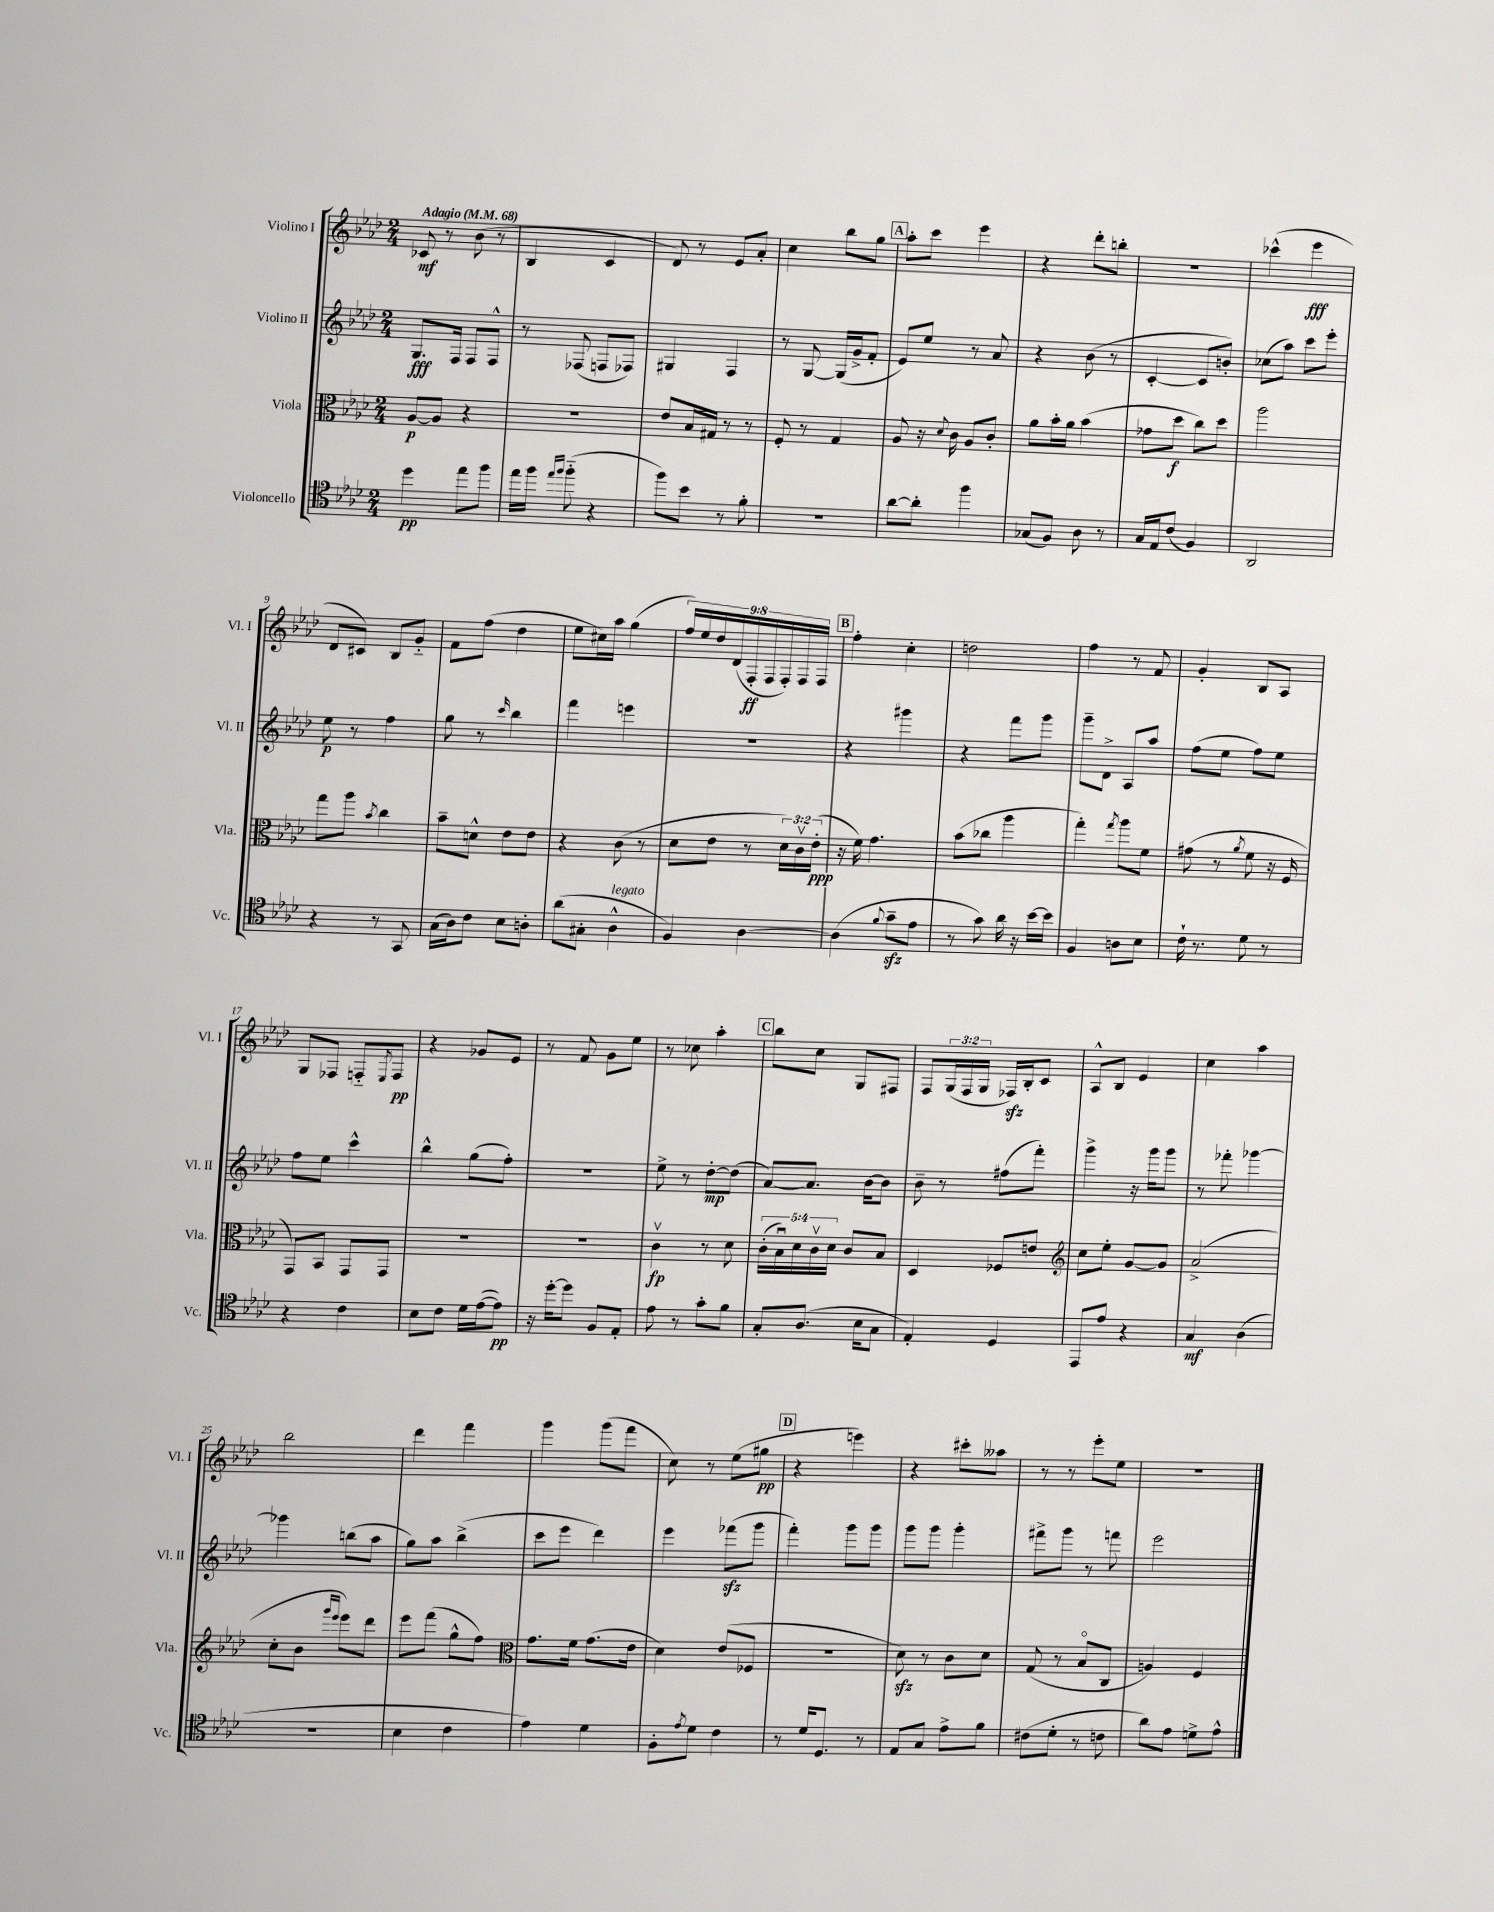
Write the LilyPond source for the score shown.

<<
\new StaffGroup <<
\new Staff = "s0" \with { instrumentName = "Violino I" shortInstrumentName = "Vl. I" } {
    \clef treble \key aes \major \numericTimeSignature \time 2/4 \override Staff.TupletNumber.text = #tuplet-number::calc-fraction-text \tempo "Adagio" 4 = 68
    ces'8\mf r8 bes'8( r8 |
    bes4 c'4 |
    des'8) r8 ees'8 aes'8-. |
    c''4 bes''8 g''8 |
    \mark \markup { \box "A" } aes''8-. c'''8 ees'''4 |
    r4 des'''8-. b''8-. |
    R2 |
    ces'''4-^( ees'''4\fff |
    des'8 cis'8) bes8 g'8-_ |
    f'8 f''8( des''4 |
    ees''8 cis''16) aes''16 g''4( |
    \tuplet 9/8 { f''16) ees''16 des''16 des'16( f16-.\ff f16 f16-.) f16 f16 } |
    \mark \markup { \box "B" } f''4-. c''4-. |
    d''2 |
    f''4 r8 f'8 |
    g'4-. bes8 aes8 |
    g8 fes8 f8-_ \acciaccatura { ees8 } f8\pp |
    r4 ges'8 ees'8 |
    r8 f'8 g'8 ees''8 |
    r8 ces''8 aes''4-. |
    \mark \markup { \box "C" } bes''8 c''8 g8 fis8 |
    f8 \tuplet 3/2 { g16( f16 g16 } fes16\sfz) bes16-. c'8 |
    aes8-^ bes8 ees'4 |
    c''4 aes''4 |
    bes''2 |
    des'''4 f'''4 |
    g'''4 g'''8( f'''8 |
    c''8) r8 ees''8( gis''8\pp |
    \mark \markup { \box "D" } r4 e'''4) |
    r4 cis'''8-. aeses''8 |
    r8 r8 ees'''8-. ees''8 |
    r2 \bar "|." |
}
\new Staff = "s1" \with { instrumentName = "Violino II" shortInstrumentName = "Vl. II" } {
    \clef treble \key aes \major \numericTimeSignature \time 2/4
    g8.\fff f16 f8 f8-^ |
    r8 fes8( f8 fes8) |
    gis4 f4 |
    r8 g8~ g16( g'16-> f'8-. |
    \mark \markup { \box "A" } ees'8) ees''8 r8 aes'8 |
    r4 bes'8( r8 |
    c'4~-. c'8 b'8-.) |
    ces''8( aes''8) c'''8 ees'''8-. |
    ees''8\p r8 f''4 |
    g''8 r8 \grace { c'''16 } bes''4 |
    f'''4 e'''4 |
    r2 |
    \mark \markup { \box "B" } r4 gis'''4 |
    r4 f'''8 g'''8 |
    g'''8-- des'8-> aes8 aes''8 |
    f''8( ees''8 f''8) ees''8 |
    f''8 ees''8 c'''4-^ |
    bes''4-^ g''8( f''8-.) |
    r2 |
    ees''8-> r8 des''8~-.\mp des''8( |
    \mark \markup { \box "C" } aes'8~) aes'8. bes'16~ bes'8 |
    bes'8-- r8 fis''8( f'''8-.) |
    g'''4-> r16 g'''16 g'''8 |
    r8 fes'''8-. ges'''4~ |
    ges'''4 b''8( aes''8 |
    g''8) aes''8 bes''4->( |
    c'''8 ees'''8 des'''4) |
    ees'''4 fes'''8\sfz( g'''8 |
    \mark \markup { \box "D" } f'''4-.) g'''8 g'''8 |
    g'''8 g'''8 g'''4-. |
    fis'''8-> g'''8 r8 f'''8 |
    ees'''2 \bar "|." |
}
\new Staff = "s2" \with { instrumentName = "Viola" shortInstrumentName = "Vla." } {
    \clef alto \key aes \major \numericTimeSignature \time 2/4 \override Staff.TupletNumber.text = #tuplet-number::calc-fraction-text
    aes8~\p aes8 r4 |
    R2 |
    ees'8 bes16 gis16 r8 r8 |
    f8-. r8 g4 |
    \mark \markup { \box "A" } aes8 r16 \appoggiatura { des'8 } c'16 aes8 c'8-. |
    aes'8 bes'16-. aes'16 bes'4( |
    ges'8 des''8\f c''8) des''8 |
    aes''2 |
    g''8 aes''8 \acciaccatura { bes'8 } c''4 |
    bes'8-- d'8-^ ees'8 ees'8 |
    r4 c'8( r8 |
    des'8 ees'8 r8 \tuplet 3/2 { des'16) c'16\upbow ees'16-.\ppp( } |
    \mark \markup { \box "B" } r16 f'16) g'4. |
    bes'8( ces''8 aes''4 |
    g''4-.) \acciaccatura { g''8 } aes''8 f'8 |
    gis'8( r8 \acciaccatura { aes'8 } f'8 r16 f16 |
    g,8) bes,8 g,8 g,8 |
    R2 |
    R2 |
    c'4\upbow\fp r8 des'8 |
    \mark \markup { \box "C" } \tuplet 5/4 { c'16-.( bes16\downbow) des'16 c'16\upbow des'16 } c'8 bes8 |
    des4 fes8 e'8 |
    \clef treble c''8 ees''8-. g'8~ g'8 |
    aes'2->( |
    c''8-. bes'8 \grace { g'''16 ees'''16 } ees'''8) des'''8 |
    ees'''8 f'''8( g''8-^ f''8) |
    \clef alto g'8. f'16 g'8.( ees'16 |
    des'4) ees'8( fes8 |
    \mark \markup { \box "D" } R2 |
    des'8\sfz) r8 c'8 des'8 |
    g8( r8 bes8\flageolet c8 |
    a4) f4 \bar "|." |
}
\new Staff = "s3" \with { instrumentName = "Violoncello" shortInstrumentName = "Vc." } {
    \clef tenor \key aes \major \numericTimeSignature \time 2/4
    des''4\pp ees''8 f''8 |
    ees''16 f''16 \grace { ees''16 f''16 } f''8-_( r4 |
    f''8) bes'8 r8 f'8-. |
    R2 |
    \mark \markup { \box "A" } aes'8~ aes'8-. f''4 |
    ges8( f8) aes8 r8 |
    g16 ees16 c'8( f4) |
    aes,2 |
    r4 r8 g,8 |
    g16( aes16) c'8 bes8 a8-. |
    aes'8( gis8-. aes4-^^\markup { \italic "legato" } |
    f4) aes4~ |
    \mark \markup { \box "B" } aes4( \appoggiatura { f'8 } g'8--\sfz ees'8 |
    r8 g'8) aes'16 r16 bes'16~ bes'16 |
    f4 a8 bes8 |
    c'16-! r8. des'8 r8 |
    r4 c'4 |
    bes8 c'8 des'16 ees'16~( ees'8\pp) |
    r16 des''16~-. des''8 f8 ees8-. |
    ees'8 r8 g'8-. f'8 |
    \mark \markup { \box "C" } g8-. aes8.( bes16 g8 |
    ees4-.) des4 |
    ees,8 ees'8 r4 |
    g4\mf aes4( |
    r2 |
    bes4 c'4 |
    ees'4) des'4 |
    f8-. \acciaccatura { ees'8 } des'8 c'4 |
    \mark \markup { \box "D" } r8 des'16 des8. r8 |
    ees8 g8 ees'8-> f'8 |
    cis'8( des'8-. r8 c'8 |
    aes'8) ees'8 d'8-> ees'8-^ \bar "|." |
}
>>
>>
